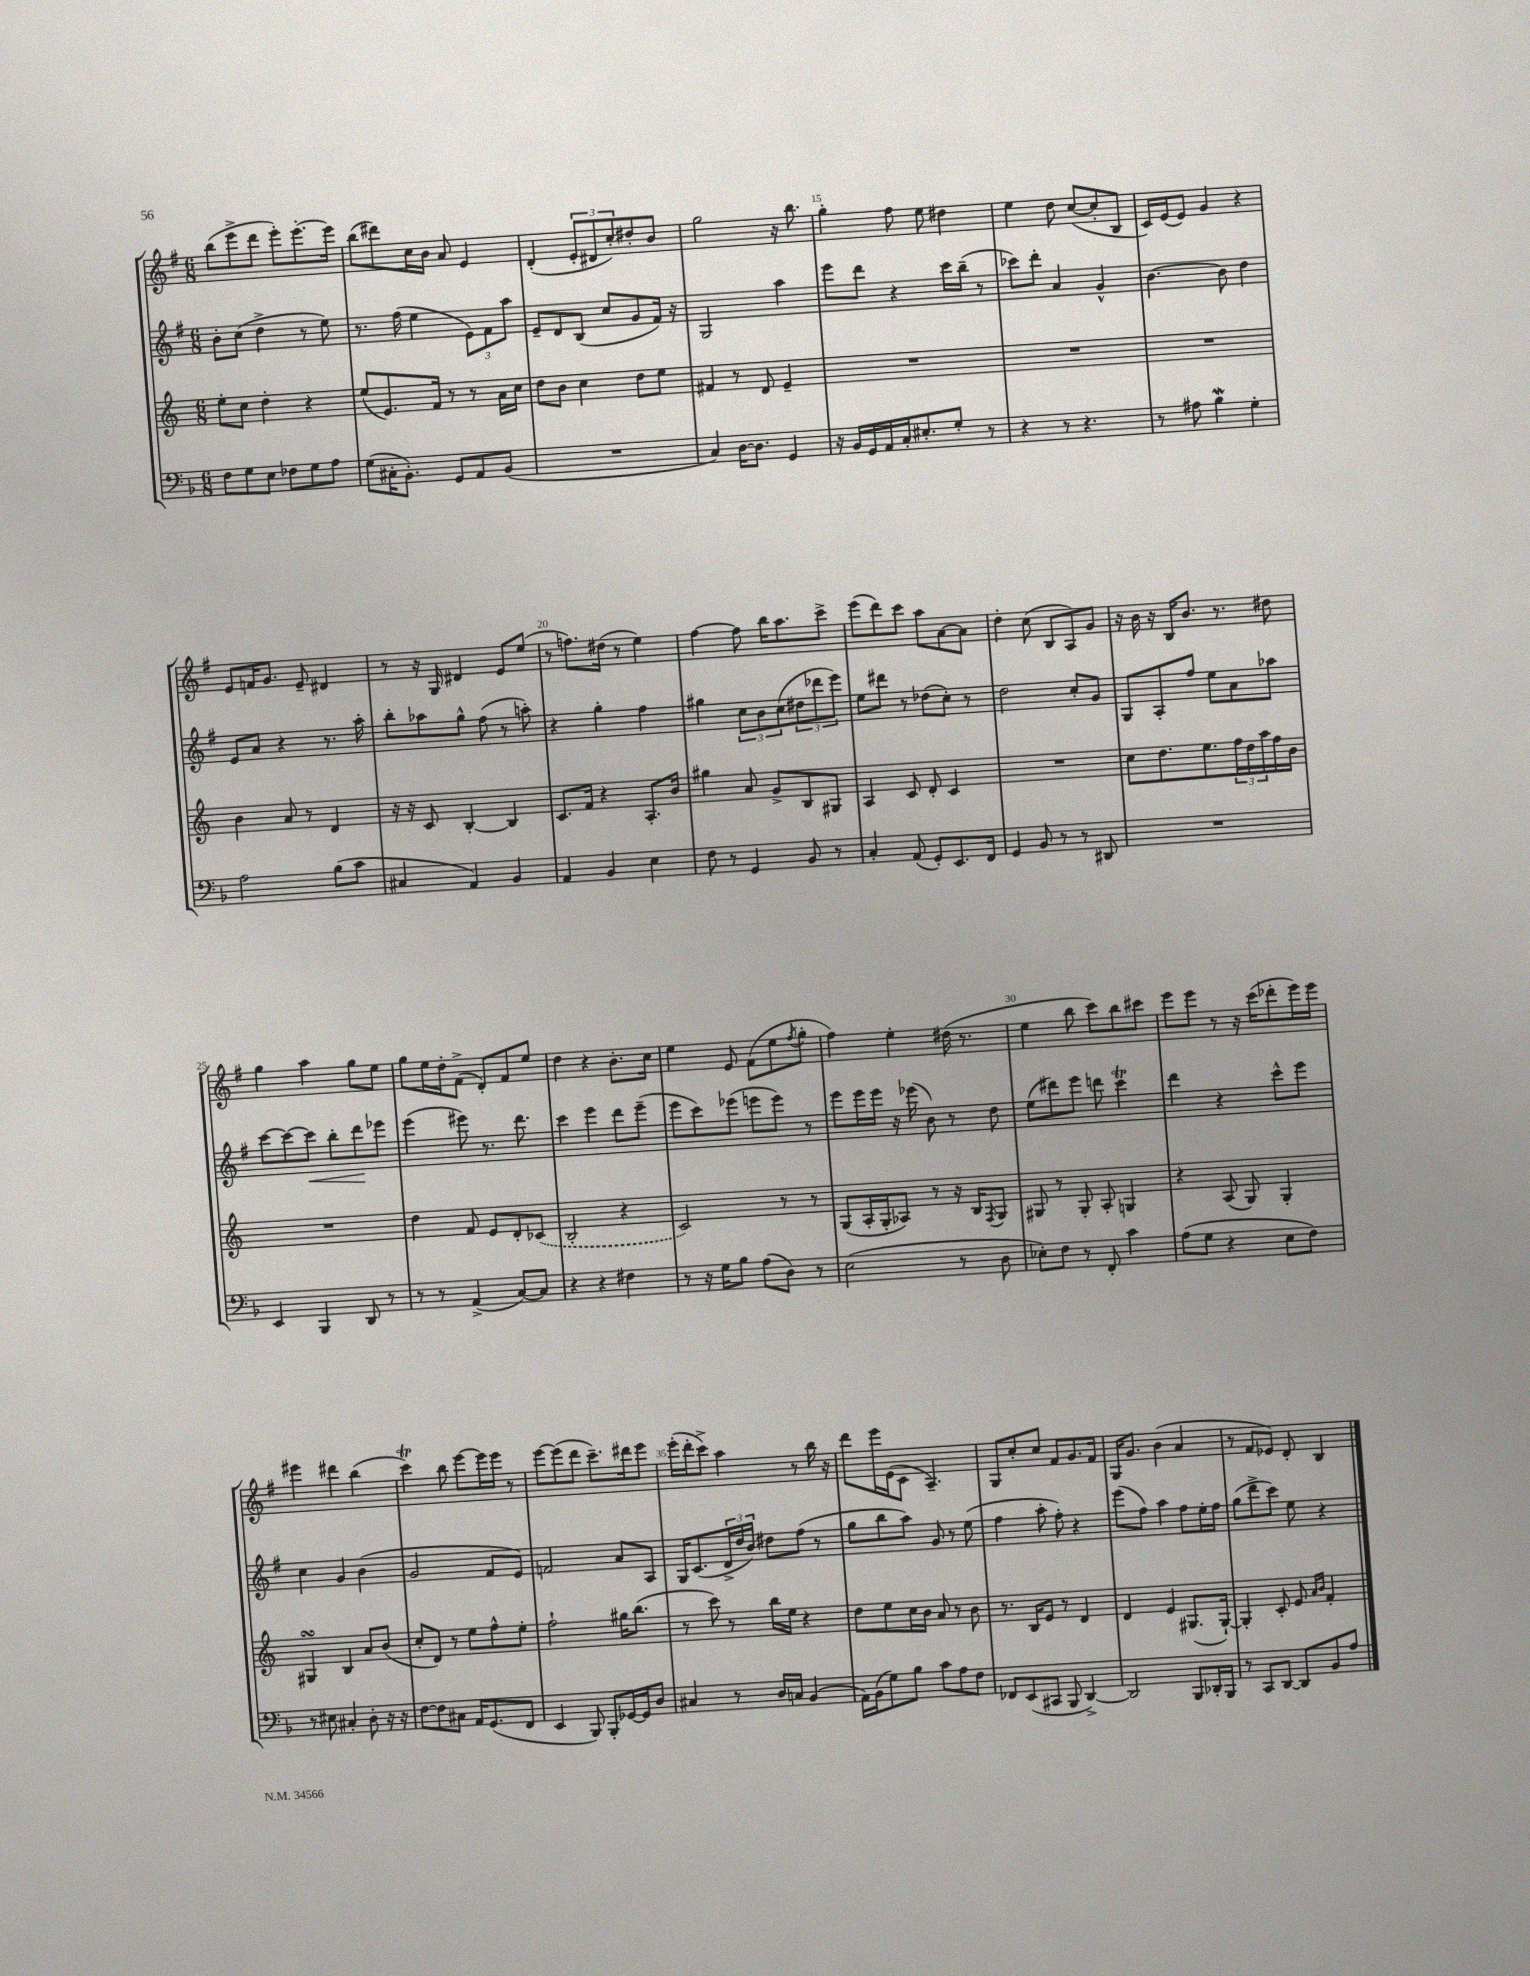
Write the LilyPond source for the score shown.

<<
\new StaffGroup <<
\new Staff = "s0" {
    \clef treble \key g \major \numericTimeSignature \time 6/8
    b''8( e'''8-> d'''8 e'''8-.) e'''8.~-. e'''16 |
    b''8( dis'''8) c''16 b'16 a'8 e'4 |
    d'4-.( \tuplet 3/2 { e'8-. dis'8 c''8-.) } dis''8-. b'8 |
    g''2 r16 b''8. |
    g''4-. fis''8 e''8 dis''4 |
    e''4 d''8 c''8~( c''8-. b8 |
    c'16) e'16( e'8) g'4 r4 |
    e'8 f'16 g'8. e'8-- dis'4 |
    r8 r16 g16 dis'4 e'8 e''8( |
    r8 f''8.) dis''16( r8 e''4) |
    fis''4~ fis''8 b''16 a''8. c'''8-> |
    e'''8( d'''8) c'''8 a''8 a'8~ a'8 |
    d''4-. c''8( b8 a8) g'8 |
    r16 b'16 r16 b16 b'8. r8. dis''8 |
    g''4 a''4 g''8 e''8 |
    g''8 e''16 d''16-. fis'8->( d'8-.) fis'8 e''8 |
    d''4 r4 b'8.-. c''16 |
    e''4 e'8 fis'8( e''8 \acciaccatura { fis''8 } g''8-. |
    fis''4) e''4-. dis''16( r8. |
    e''4 b''8 c'''8) b''8 cis'''8 |
    e'''8 e'''8 r8 r16 c'''16( des'''8-. e'''16) e'''16 |
    eis'''4 dis'''4 b''4( |
    c'''4\trill) b''8 e'''8~ e'''16 e'''16 r8 |
    e'''8~ e'''8( d'''8 c'''8.--) dis'''16 e'''8 |
    e'''16-.( d'''16-. c'''8->) a''4 r8 b''16 r16 |
    d'''8 e'''16 e'16( c'8 a4.--) |
    g8 c''8-. c''8 fis'8 g'8. fis'16 |
    g16 g'8. b'4( a'4 |
    r8 fis'8 ees'8) d'8-. b4 \bar "|." |
}
\new Staff = "s1" {
    \clef treble \key g \major \numericTimeSignature \time 6/8
    b'8-. c''8( d''4-> r8 e''8) |
    r8. fis''16( e''4 \tuplet 3/2 { e'8) fis'8 a''8 } |
    e'8-- d'8 b8( c''8 g'8 fis'16) r16 |
    g2 a''4 |
    e'''8 d'''8 r4 c'''16 b''16--( r8 |
    ces'''8) d'''8-. a'4 g'4-^ |
    b'4.~ b'8 d''4 |
    e'8 a'8 r4 r8. a''16-. |
    b''8-. aes''8 g''8-^ fis''8( r8 a''8-.) |
    r4 g''4-. fis''4 |
    gis''4 \tuplet 3/2 { c''8 b'8 c''8( } \tuplet 3/2 { dis''8 des'''8 e'''8) } |
    e''8 dis'''8 r8 des''8( c''8-.) r8 |
    d''2 c''8-. g'8 |
    g8 a8-. fis''8 e''8 a'8 aes''8 |
    c'''8~ c'''8~ c'''8\< b''8-. d'''8\! ees'''8 |
    e'''4( eis'''8) r8. d'''8. |
    c'''4 e'''4 d'''8 e'''8--( |
    e'''8 c'''8) ees'''8( e'''8 e'''8) r8 |
    e'''8 e'''16 e'''16 r16 ees'''16( b'8) r8 d''8 |
    e''8( dis'''8) e'''8 d'''8 c'''4\trill |
    d'''4 r4 c'''8-^ e'''8 |
    c''4 g'4 b'4( |
    g'2 fis'8 e'8) |
    f'2 a'8 a8 |
    g16 c'8.( \tuplet 3/2 { d'16-> d''16 b'16) } dis''8 fis''8( r8 |
    g''8 b''8 a''8) g'8 r8 e''8( |
    fis''4 a''8-. fis''8-.) r4 |
    e'''8( fis''8) a''4 fis''8 e''16-. fis''16 |
    g''8( d'''8-> c'''8) e''8 r4 \bar "|." |
}
\new Staff = "s2" {
    \clef treble \key c \major \numericTimeSignature \time 6/8
    e''8-. c''8 d''4-. r4 |
    e''8( e'8.) f'16 r8 r8 a'16 c''16 |
    d''8 b'8 c''4 d''8 e''8 |
    fis'4 r8 d'8 e'4-- |
    R2. |
    R2. |
    R2. |
    b'4 a'8 r8 d'4 |
    r16 r16 c'8 b4~-. b4 |
    c'8. f'16 r4 a8.-. b'16 |
    gis''4 a'8 g'8-> b8 gis8 |
    a4 c'8 d'8-. c'4 |
    R2. |
    c''8 d''8. e''8. \tuplet 3/2 { f''16 d''16 a''16 } f''16 b'16 |
    R2. |
    d''4 f'8 e'8 d'8-. \once \slurDashed ces'8( |
    b2-. r4 |
    c'2) r8 r8 |
    g8( a16-. g16-. aes8) r8 r16 b16 \acciaccatura { f8 } g8 |
    gis8 r8 gis8-. a8-. g4 |
    r4 a8( g8) g4-. |
    gis4\turn b4 a'8 b'8( |
    c''8-. d'8) r8 e''8 f''8-^ e''8-. |
    f''2-! gis''16 b''8.( |
    r8 c'''8) r8 b''16 e''16 r4 |
    d''8 e''8 c''16 b'16 a'8 r8 b'8 |
    r8. b16 e'8 r8 d'4 |
    d'4 e'4 gis8.( gis16~-!) |
    gis4-. c'8-. e'8 \grace { a'16 b'16 } f'4-. \bar "|." |
}
\new Staff = "s3" {
    \clef bass \key f \major \numericTimeSignature \time 6/8
    f8 g8 e8 fes8 g8 a8 |
    g8( cis16-. bes,8.-.) g,8 a,8 bes,8( |
    R2. |
    c4) d16~ d8. g,4 |
    r16 bes,16 g,16 a,16 c16-. eis8.-. g8-. r8 |
    r4 r8 r4. |
    r8 ais8 bes4\mordent g4-. |
    a2 bes8( c'8 |
    cis4 a,4) bes,4 |
    a,4 bes,4 e4 |
    f8 r8 g,4 bes,8 r8 |
    c4-. a,8( g,8-.) e,8. f,16 |
    g,4 bes,8 r8 r8 dis,8 |
    R2. |
    e,4 bes,,4 d,8 r8 |
    r8 r8 a,4->( c8~) c8 |
    r4 r4 fis4 |
    r8 r16 g16 bes8 a8( d8) r8 |
    e2( r8 d8 |
    ees8-.) f8 r8 f,8-. c'4 |
    a8( g8 r4 e8 f8) |
    r8 eis8 cis4-. d8-. r16 r16 |
    f8~ f8 cis8 a,16 g,8.( f,8 |
    e,4 bes,,8) bes,,8-. ges,16~ ges,16 d8 |
    cis4 r8 d16 c16 bes,4( |
    a,16) bes,16( g8) bes8 c'8 a8 f8 |
    fes,8 e,8( cis,8 bes,,8 d,4~->) |
    d,2 bes,,8 des,16-. bes,,16 |
    r8 c,8 d,8~ d,8 bes,8 a8 \bar "|." |
}
>>
>>
\layout { \context { \Score currentBarNumber = #11 \override BarNumber.break-visibility = ##(#f #t #t) barNumberVisibility = #(every-nth-bar-number-visible 5) } }
